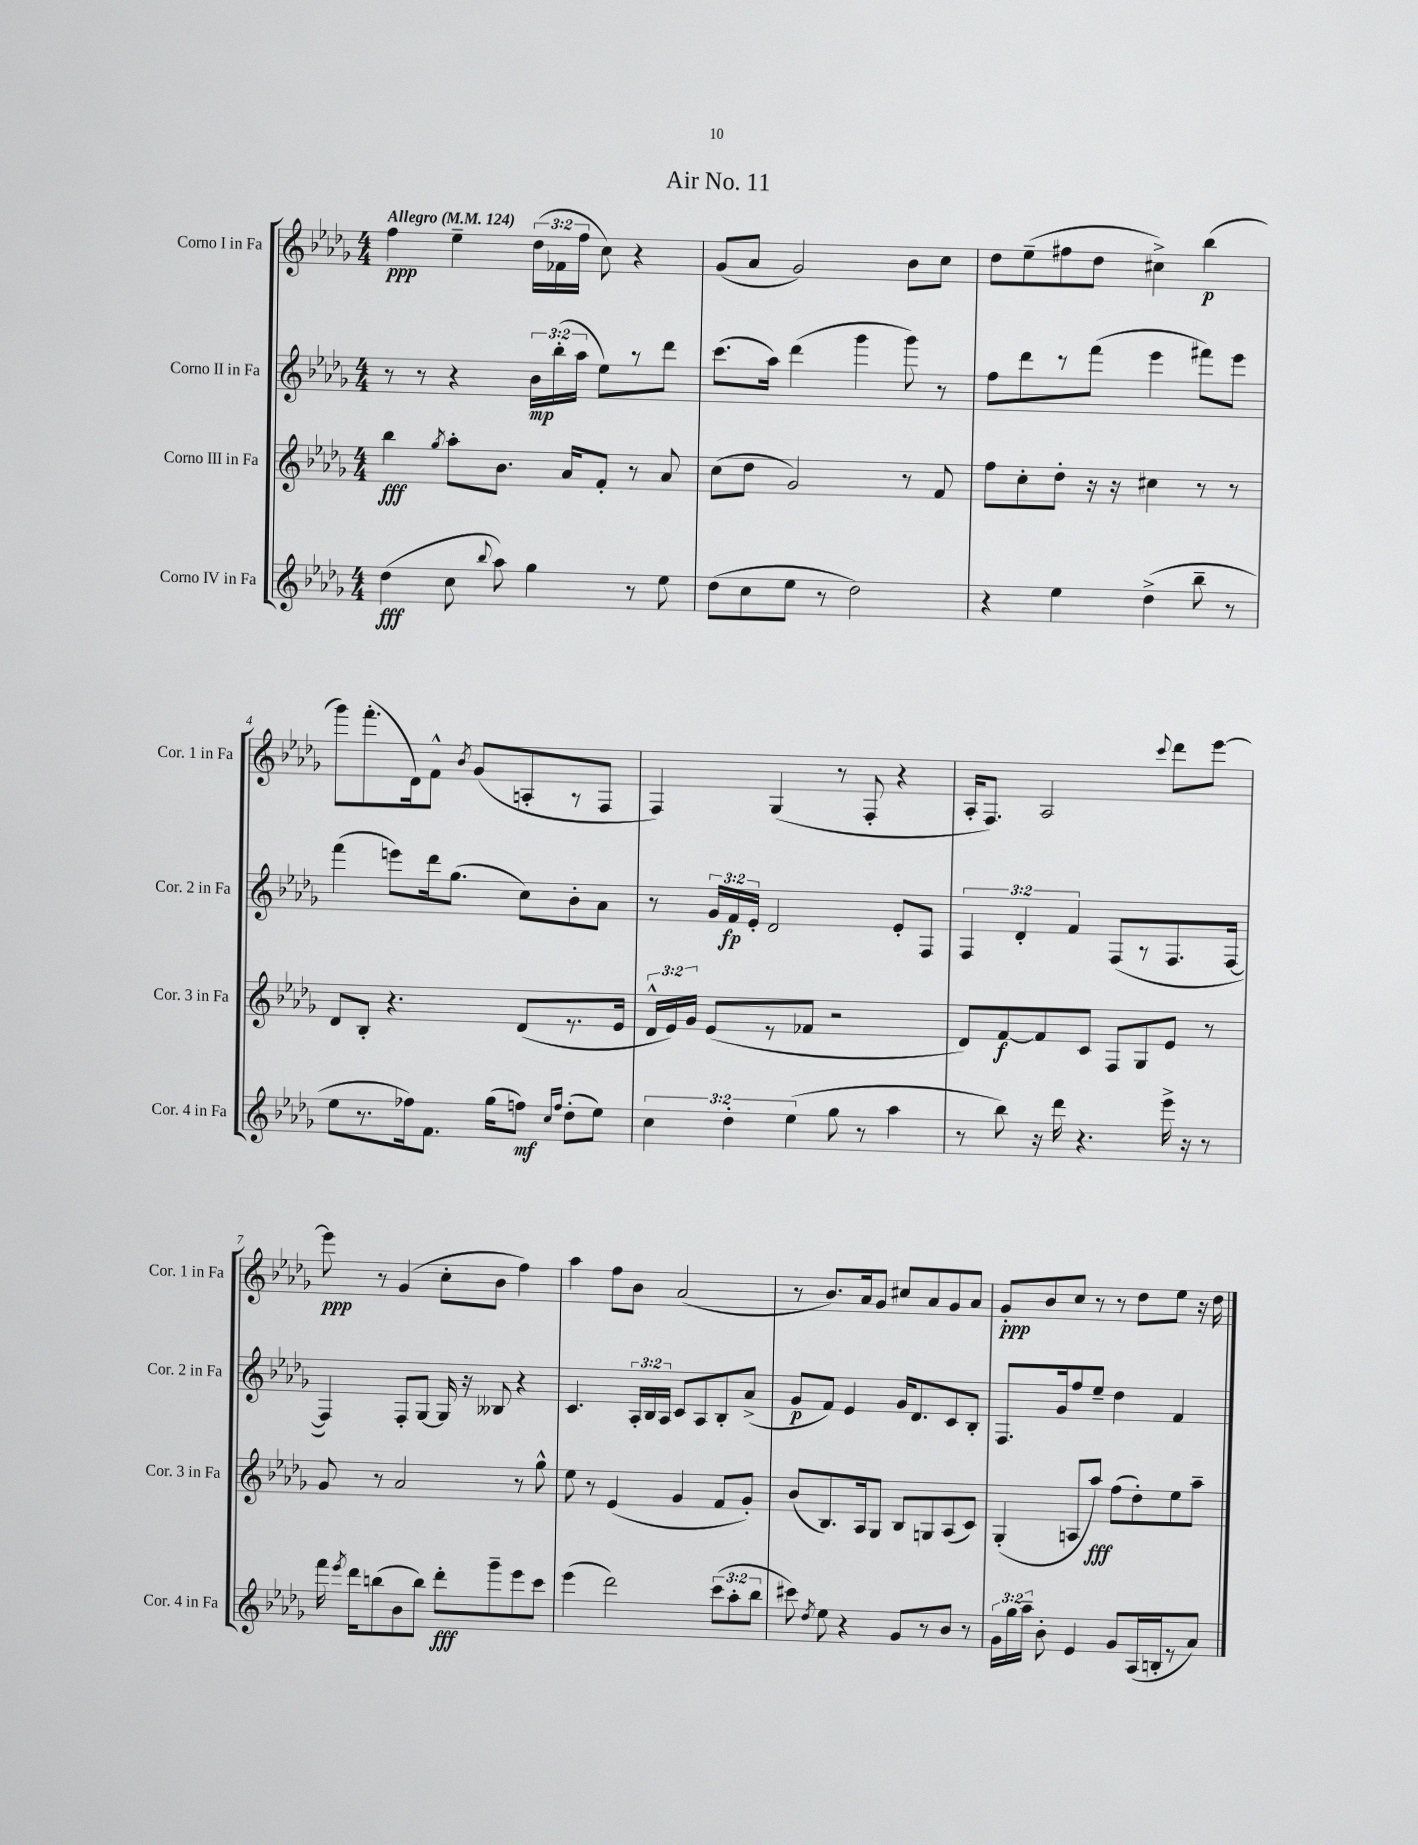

**kern	**dynam	**kern	**dynam	**kern	**dynam	**kern	**dynam
*part4	*part4	*part3	*part3	*part2	*part2	*part1	*part1
*staff4	*staff4	*staff3	*staff3	*staff2	*staff2	*staff1	*staff1
*I"Corno IV in Fa	*	*I"Corno III in Fa	*	*I"Corno II in Fa	*	*I"Corno I in Fa	*
*I'Cor. 4 in Fa	*	*I'Cor. 3 in Fa	*	*I'Cor. 2 in Fa	*	*I'Cor. 1 in Fa	*
*clefG2	*	*clefG2	*	*clefG2	*	*clefG2	*
*k[b-e-a-d-g-]	*	*k[b-e-a-d-g-]	*	*k[b-e-a-d-g-]	*	*k[b-e-a-d-g-]	*
*M4/4	*	*M4/4	*	*M4/4	*	*M4/4	*
*MM124	*	*MM124	*	*MM124	*	*MM124	*
=1	=1	=1	=1	=1	=1	=1	=1
!	!	!	!	!	!	!LO:TX:a:B:t=Allegro	!
(4dd-\	fff	4bb-\	fff	8r	.	4ff\	ppp
.	.	.	.	8r	.	.	.
.	.	8qgg-/	.	.	.	.	.
8cc\	.	8aa-'\L	.	4r	.	4ee-~\	.
8qqbb-/	.	.	.	.	.	.	.
8aa-\)	.	8.b-\J	.	.	.	.	.
4gg-\	.	.	.	24b-\LL	mp	(24dd-\LL	.
.	.	.	.	(24bb-'\	.	24f-X\	.
.	.	16a-/KL	.	.	.	.	.
.	.	.	.	24aa-\JJ	.	24ff\JJ	.
.	.	8f'/J	.	8ee-\L)	.	8cc\)	.
8r	.	8r	.	8r	.	4r	.
8ee-\	.	8a-/	.	8ddd-\J	.	.	.
=2	=2	=2	=2	=2	=2	=2	=2
(8dd-\L	.	(8cc\L	.	(8.ccc\L	.	(8g-/L	.
8cc\	.	8dd-\J	.	.	.	8a-/J	.
.	.	.	.	16aa-\Jk)	.	.	.
8ee-\J	.	2g-/)	.	(4ddd-\	.	2g-/)	.
8r	.	.	.	.	.	.	.
2dd-\)	.	.	.	4ggg-\	.	.	.
.	.	8r	.	8ggg-\)	.	8b-\L	.
.	.	8f/	.	8r	.	8cc\J	.
=3	=3	=3	=3	=3	=3	=3	=3
4r	.	8ff\L	.	8ff\L	.	8dd-\L	.
.	.	8cc'\	.	8ddd-\	.	(8ee-~\	.
4ee-\	.	8dd-'\J	.	8r	.	8ff#X\	.
.	.	16r	.	(8fff\J	.	8dd-\J	.
.	.	16r	.	.	.	.	.
(4dd-^\	.	4cc#X\	.	4eee-\	.	4cc#X^\)	.
8bb-~\	.	8r	.	8fff#X\L)	.	(4bb-\	p
8r	.	8r	.	8eee-\J	.	.	.
!!LO:LB:g=z
=4	=4	=4	=4	=4	=4	=4	=4
8ee-\L	.	8d-/L	.	(4fff\	.	8ggg-\L)	.
8.r	.	8B-'/J	.	.	.	(8.fff'\	.
.	.	4.r	.	8eeen\L)	.	.	.
16ff-X\k)	.	.	.	.	.	16d-\k)	.
8.f\J	.	.	.	16ddd-\k	.	8f^^\J	.
.	.	.	.	(8.gg-\J	.	.	.
.	.	.	.	.	.	8qb-/	.
.	.	.	.	.	.	(8g-/L	.
(16gg-\KL	.	.	.	.	.	.	.
8ffn\J)	mf	(8d-/L	.	8cc\L)	.	8An'/	.
16qqcc/LL	.	.	.	.	.	.	.
16qqff/JJ	.	.	.	.	.	.	.
(8dd-'\L	.	8.r	.	8b-'\	.	8r	.
8ee-\J)	.	.	.	8a-\J	.	8F/J	.
.	.	16e-/Jk	.	.	.	.	.
=5	=5	=5	=5	=5	=5	=5	=5
6cc\	.	24d-^^/LL	.	8r	.	4F/)	.
.	.	24e-/)	.	.	.	.	.
.	.	24g-/JJ	.	.	.	.	.
.	.	(8e-/L	.	24g-/LL	.	.	.
6dd-'\	.	.	.	24f/	fp	.	.
.	.	.	.	24e-'/JJ	.	.	.
.	.	8r	.	2d-/	.	(4G-/	.
(6ee-\	.	.	.	.	.	.	.
.	.	8f-X/J	.	.	.	.	.
8gg-\	.	2r	.	.	.	8r	.
8r	.	.	.	.	.	8F'/	.
4aa-\	.	.	.	8e-'/L	.	4r	.
.	.	.	.	8F/J	.	.	.
=6	=6	=6	=6	=6	=6	=6	=6
8r	.	8d-/L)	.	6F/	.	16A-'/KL	.
.	.	.	.	.	.	8.F/J)	.
8bb-\)	.	[8f/	f	.	.	.	.
.	.	.	.	6d-'/	.	.	.
16r	.	8f/]	.	.	.	2A-/	.
16ddd-\	.	.	.	.	.	.	.
.	.	.	.	6f/	.	.	.
4.r	.	8c/J	.	.	.	.	.
.	.	8F/L	.	(8F/L	.	.	.
.	.	8G-/	.	8r	.	.	.
.	.	.	.	.	.	8qqccc/	.
16eee-^\	.	8e-/J	.	8.F/	.	8ddd-\L	.
16r	.	.	.	.	.	.	.
8r	.	8r	.	.	.	[8eee-\J	.
.	.	.	.	[16F/Jk	.	.	.
!!LO:LB:g=z
=7	=7	=7	=7	=7	=7	=7	=7
16fff\	.	8g-/	.	4F/])	.	8eee-\]	ppp
8qeee-/	.	.	.	.	.	.	.
16ddd-\KL	.	.	.	.	.	.	.
(8bbn\	.	8r	.	.	.	8r	.
8b-\	.	2a-/	.	8F'/L	.	(4g-/	.
8bb\J)	.	.	.	[8G-/J	.	.	.
8ddd-'\L	fff	.	.	16G-/]	.	8cc'\L	.
.	.	.	.	16r	.	.	.
8ggg-~\	.	.	.	8B--X/	.	8b-\J	.
8eee-\	.	8r	.	4r	.	4ff\)	.
8ccc\J	.	8gg-^^\	.	.	.	.	.
=8	=8	=8	=8	=8	=8	=8	=8
(4eee-\	.	8ee-\	.	4.c/	.	4aa-\	.
.	.	8r	.	.	.	.	.
2ddd-\)	.	(4e-/	.	.	.	8ff\L	.
.	.	.	.	24A-'/LL	.	8b-\J	.
.	.	.	.	24B-/	.	.	.
.	.	.	.	24A-/JJ	.	.	.
.	.	4g-/	.	8c/L	.	(2a-/	.
.	.	.	.	8A-/	.	.	.
(12ccc\L	.	8f/L	.	8B-'/	.	.	.
12aa-'\	.	.	.	.	.	.	.
.	.	8g-'/J)	.	(8a-^/J	.	.	.
12bb-\J	.	.	.	.	.	.	.
=9	=9	=9	=9	=9	=9	=9	=9
8ccc#X\)	.	(8b-/L	.	8g-/L	p	8r	.
8qdd-/	.	.	.	.	.	.	.
8ee-\	.	8.B-/)	.	8f/J)	.	8.b-/L)	.
4r	.	.	.	4e-/	.	.	.
.	.	16A-/k	.	.	.	16a-/k	.
.	.	8G-/J	.	.	.	8g-/J	.
8g-/L	.	8B-/L	.	16g-/KL	.	8cc#X/L	.
.	.	.	.	8.d-/	.	.	.
8r	.	8Gn/	.	.	.	8a-/	.
8b-/J	.	(8A-/	.	8c/	.	8g-/	.
8r	.	8c/J)	.	8B-'/J	.	8a-/J	.
=10	=10	=10	=10	=10	=10	=10	=10
24g-\LL	.	(4G-'/	.	8.F/L	.	8g-'/L	ppp
24gg-\	.	.	.	.	.	.	.
24aa-~\JJ	.	.	.	.	.	.	.
8b-'\	.	.	.	.	.	8b-/	.
.	.	.	.	16g-/k	.	.	.
4e-/	.	8An/L	.	8ff/	.	8cc/J	.
.	.	8aa-/J)	fff	8ee-~/J	.	8r	.
8g-/L	.	(8ff\L	.	4dd-\	.	8r	.
(16A-/L	.	8dd-'\)	.	.	.	8dd-\L	.
16Bn'/J	.	.	.	.	.	.	.
8r	.	8ee-\	.	4f/	.	8ee-\J	.
8a-/J)	.	8aa-~\J	.	.	.	16r	.
.	.	.	.	.	.	16dd-\	.
==	==	==	==	==	==	==	==
*-	*-	*-	*-	*-	*-	*-	*-
